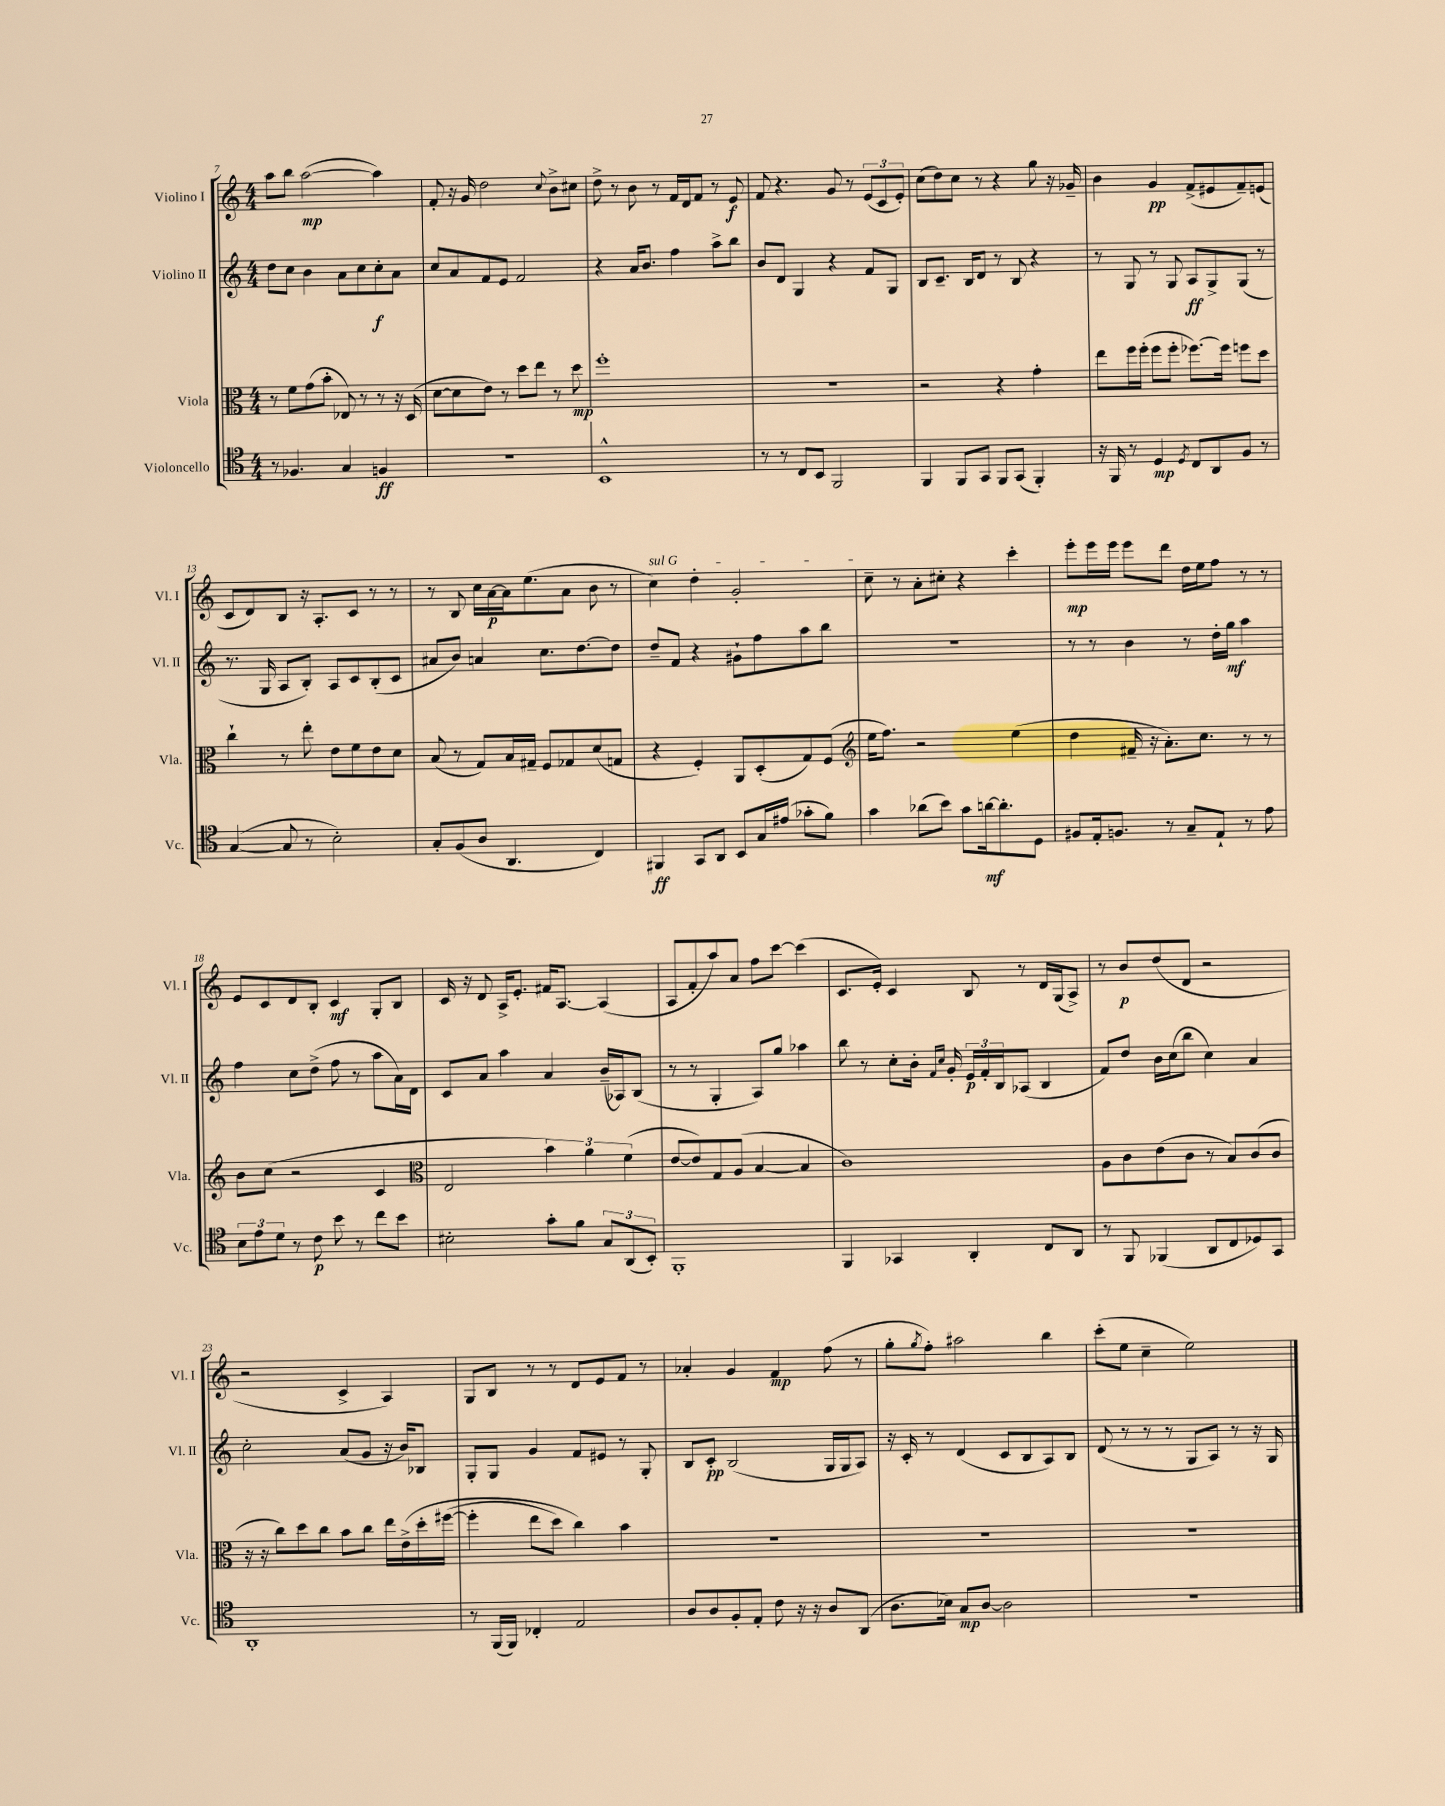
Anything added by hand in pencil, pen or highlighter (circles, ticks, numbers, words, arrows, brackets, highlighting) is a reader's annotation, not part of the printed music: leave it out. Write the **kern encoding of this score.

**kern	**dynam	**kern	**dynam	**kern	**dynam	**kern	**dynam
*part4	*part4	*part3	*part3	*part2	*part2	*part1	*part1
*staff4	*staff4	*staff3	*staff3	*staff2	*staff2	*staff1	*staff1
*I"Violoncello	*	*I"Viola	*	*I"Violino II	*	*I"Violino I	*
*I'Vc.	*	*I'Vla.	*	*I'Vl. II	*	*I'Vl. I	*
*clefC4	*	*clefC3	*	*clefG2	*	*clefG2	*
*k[]	*	*k[]	*	*k[]	*	*k[]	*
*M4/4	*	*M4/4	*	*M4/4	*	*M4/4	*
=7	=7	=7	=7	=7	=7	=7	=7
8r	.	8r	.	8dd\L	.	8aa\L	.
4.F-X/	.	8f\L	.	8cc\J	.	8bb\J	.
.	.	(8g\	.	4b\	.	([2aa\	mp
.	.	8b'\J	.	.	.	.	.
4G/	.	8E-X/)	.	8a\L	.	.	.
.	.	8r	.	8cc\	.	.	.
4Fn/	ff	8r	.	8cc'\	f	4aa\])	.
.	.	16r	.	8a\J	.	.	.
.	.	(16D/	.	.	.	.	.
=8	=8	=8	=8	=8	=8	=8	=8
1r	.	[8d\L	.	8cc/L	.	8f'/	.
.	.	8d\]	.	8a/	.	16r	.
.	.	.	.	.	.	16g/	.
.	.	8e\J)	.	8f/	.	2dd\	.
.	.	8r	.	8e/J	.	.	.
.	.	8dd\L	.	2f/	.	.	.
.	.	8ee\J	.	.	.	.	.
.	.	.	.	.	.	8qqcc/	.
.	.	8r	.	.	.	8b^\L	.
.	.	8dd\	mp	.	.	8cc#X\J	.
=9	=9	=9	=9	=9	=9	=9	=9
1BB^^	.	1ff'	.	4r	.	8dd^\	.
.	.	.	.	.	.	8r	.
.	.	.	.	16a/KL	.	8b\	.
.	.	.	.	8.b/J	.	.	.
.	.	.	.	.	.	8r	.
.	.	.	.	4ff\	.	16f/LL	.
.	.	.	.	.	.	16d/J	.
.	.	.	.	.	.	8f/J	.
.	.	.	.	8aa^\L	.	8r	.
.	.	.	.	8bb\J	.	8e/	f
=10	=10	=10	=10	=10	=10	=10	=10
8r	.	1r	.	8b/L	.	8f/	.
8r	.	.	.	8d/J	.	4.r	.
8C/L	.	.	.	4G/	.	.	.
8BB/J	.	.	.	.	.	.	.
2FF/	.	.	.	4r	.	8g/	.
.	.	.	.	.	.	8r	.
.	.	.	.	8f/L	.	(12e/L	.
.	.	.	.	.	.	12c/	.
.	.	.	.	8G/J	.	.	.
.	.	.	.	.	.	12e'/J)	.
=11	=11	=11	=11	=11	=11	=11	=11
4FF/	.	2r	.	8B/L	.	(8cc\L	.
.	.	.	.	8.c~/J	.	8dd\)	.
8FF/L	.	.	.	.	.	8cc\J	.
.	.	.	.	16B/KL	.	.	.
8GG/J	.	.	.	8d/J	.	8r	.
8FF/L	.	4r	.	8r	.	4r	.
(8GG/J	.	.	.	8B/	.	.	.
4FF'/)	.	4g'\	.	4r	.	8gg\	.
.	.	.	.	.	.	16r	.
.	.	.	.	.	.	16g-X~/	.
=12	=12	=12	=12	=12	=12	=12	=12
16r	.	8ee\L	.	8r	.	4b\	.
16FF/	.	.	.	.	.	.	.
8r	.	16ff\L	.	8G/	.	.	.
.	.	(16ff'\JJ	.	.	.	.	.
4D/	mp	8ff\L	.	8r	.	4g/	pp
.	.	8ff'\J	.	8G/	.	.	.
8qD/	.	.	.	.	.	.	.
8C/L	.	[8.ff-X\L)	.	8A/L	ff	(8f^/L	.
8AA/	.	.	.	8G^/	.	8e#X/	.
.	.	16ff-\Jk]	.	.	.	.	.
8F/J	.	8ffn\L	.	(8G/J	.	8f~/)	.
8r	.	8dd\J	.	8r	.	(8en/J	.
!!LO:LB:g=z
=13	=13	=13	=13	=13	=13	=13	=13
([4G/	.	4cc`\	.	8.r	.	8c/L	.
.	.	.	.	.	.	8d/)	.
.	.	.	.	16G/	.	.	.
8G/]	.	8r	.	8A/L	.	8B/J	.
8r	.	8ee'\	.	8B'/J)	.	16r	.
.	.	.	.	.	.	8.A'/L	.
2B'\)	.	8e\L	.	8A/L	.	.	.
.	.	8f\	.	8c/	.	8c/J	.
.	.	8e\	.	(8B'/	.	8r	.
.	.	8d\J	.	8c/J	.	8r	.
=14	=14	=14	=14	=14	=14	=14	=14
8G'/L	.	(8B/	.	8a#X/L	.	8r	.
(8F/	.	8r	.	8b/J)	.	8B/	.
8A/J	.	8G/L)	.	4an/	.	16cc\LL	.
.	.	.	.	.	.	[16a\	p
4.AA/	.	16B/L	.	.	.	16a\J]	.
.	.	16G#X~/JJ	.	.	.	(8.ee\	.
.	.	8F/L	.	8.cc\L	.	.	.
.	.	8G-X/	.	.	.	8a\J	.
.	.	.	.	[8.dd\	.	.	.
4C/)	.	(8d/	.	.	.	8b\	.
.	.	8Gn/J	.	8dd\J]	.	8r	.
=15	=15	=15	=15	=15	=15	=15	=15
!	!	!	!	!	!	!LO:TX:a:i:t=sul G	!
4FF#X/	ff	4r	.	8dd~/L	.	4cc\)	.
.	.	.	.	8f/J	.	.	.
8GG/L	.	4F'/)	.	4r	.	4dd'\	.
8AA/J	.	.	.	.	.	.	.
8BB/L	.	8AA/L	.	8g#X`\L	.	2g'/	.
16G/L	.	(8D'/	.	8ff\	.	.	.
(16e#X/JJ	.	.	.	.	.	.	.
8g-X'\L	.	8G/)	.	8aa\	.	.	.
8f\J)	.	(8F/J	.	8bb\J	.	.	.
=16	=16	=16	=16	=16	=16	=16	=16
*	*	*clefG2	*	*	*	*	*
4g\	.	16ee\KL	.	1r	.	8cc~\	.
.	.	8.ff\J)	.	.	.	.	.
.	.	.	.	.	.	8r	.
(8a-X\L	.	2r	.	.	.	8a'\L	.
8b\J)	.	.	.	.	.	8cc#X'\J	.
8g\L	.	.	.	.	.	4r	.
[16an\k	mf	.	.	.	.	.	.
8.a'\]	.	.	.	.	.	.	.
.	.	(4ee\	.	.	.	4ccc'\	.
8D\J	.	.	.	.	.	.	.
=17	=17	=17	=17	=17	=17	=17	=17
8F#X/L	.	4dd\	.	8r	.	8eee'\L	mp
16E'/k	.	.	.	8r	.	16eee\L	.
8.Fn/J	.	.	.	.	.	16eee\JJ	.
.	.	16f#X~/	.	4b\	.	8eee\L	.
.	.	16r	.	.	.	.	.
8r	.	8.a'\L)	.	.	.	8ddd\J	.
8G~/L	.	.	.	8r	.	16dd\LL	.
.	.	8.cc\J	.	.	.	16ee\J	.
8E`/J	.	.	.	16dd'\LL	.	8ff\J	.
.	.	.	.	16gg\JJ	mf	.	.
8r	.	8r	.	4aa\	.	8r	.
8e\	.	8r	.	.	.	8r	.
!!LO:LB:g=z
=18	=18	=18	=18	=18	=18	=18	=18
12B\L	.	8b\L	.	4ff\	.	8e/L	.
12e\	.	.	.	.	.	.	.
.	.	(8cc\J	.	.	.	8c/	.
12d\J	.	.	.	.	.	.	.
8r	.	2r	.	8cc\L	.	8d/	.
8c\	p	.	.	(8dd^\J	.	8B'/J	.
8b\	.	.	.	8ff\	.	4c/	mf
8r	.	.	.	8r	.	.	.
8cc\L	.	4c/	.	8aa\L	.	8G'/L	.
8b\J	.	.	.	16a\L)	.	8B/J	.
.	.	.	.	16d\JJ	.	.	.
=19	=19	=19	=19	=19	=19	=19	=19
*	*	*clefC3	*	*	*	*	*
2B#X'\	.	2E/	.	8c/L	.	16c/	.
.	.	.	.	.	.	16r	.
.	.	.	.	8a/J	.	8d/	.
.	.	.	.	4aa\	.	16A^/KL	.
.	.	.	.	.	.	8.e'/J	.
8g'\L	.	6b\)	.	4a/	.	16f#X/KL	.
.	.	.	.	.	.	[8.A/J	.
8f\J	.	.	.	.	.	.	.
.	.	6a\	.	.	.	.	.
12G/L	.	.	.	(16b~/LL	.	(4A/]	.
.	.	.	.	16A-X/J)	.	.	.
(12AA/	.	(6f\	.	.	.	.	.
.	.	.	.	(8B/J	.	.	.
12BB'/J)	.	.	.	.	.	.	.
=20	=20	=20	=20	=20	=20	=20	=20
1FF'	.	[8e/L	.	8r	.	8A/L	.
.	.	8e/])	.	8r	.	8f'/	.
.	.	8G/	.	4G'/	.	8aa/)	.
.	.	(8A/J	.	.	.	8a/J	.
.	.	[4B/	.	8A/L)	.	8ff\L	.
.	.	.	.	8gg/J	.	[8ccc\J	.
.	.	4B/]	.	4aa-X\	.	(4ccc\]	.
=21	=21	=21	=21	=21	=21	=21	=21
4FF/	.	1c)	.	8bb\	.	8.c/L	.
.	.	.	.	8r	.	.	.
.	.	.	.	.	.	16e'/Jk)	.
4GG-X/	.	.	.	8cc'\L	.	4c/	.
.	.	.	.	16b'\Jk	.	.	.
.	.	.	.	16qqf/LL	.	.	.
.	.	.	.	16qqcc/JJ	.	.	.
.	.	.	.	16g'/	.	.	.
4AA'/	.	.	.	24e/LL	p	8B/	.
.	.	.	.	24f'/	.	.	.
.	.	.	.	24B/J	.	.	.
.	.	.	.	(8A-X/J	.	8r	.
8C/L	.	.	.	4B/	.	16d/LL	.
.	.	.	.	.	.	(16G/J	.
8AA/J	.	.	.	.	.	8A^/J)	.
=22	=22	=22	=22	=22	=22	=22	=22
8r	.	8A\L	.	8f/L)	.	8r	.
8FF/	.	8c\	.	8dd/J	.	8b/L	p
(4FF-X/	.	(8e\	.	16b\LL	.	(8dd/	.
.	.	.	.	(16cc\J	.	.	.
.	.	8c\J	.	8bb\J	.	8d/J	.
8AA/L	.	8r	.	4cc\)	.	2r	.
8C/	.	8B/L)	.	.	.	.	.
8D-X/)	.	(8c/	.	4a/	.	.	.
8GG/J	.	8c/J	.	.	.	.	.
!!LO:LB:g=z
=23	=23	=23	=23	=23	=23	=23	=23
1AA'	.	16r	.	2cc'\	.	2r	.
.	.	16r	.	.	.	.	.
.	.	8cc\L)	.	.	.	.	.
.	.	8dd\	.	.	.	.	.
.	.	8cc\J	.	.	.	.	.
.	.	8b\L	.	(8a/L	.	4c^/	.
.	.	8cc\J	.	8g/J	.	.	.
.	.	16ee\LL	.	16r	.	4A/)	.
.	.	(16e^\	.	16b/KL)	.	.	.
.	.	16dd'\	.	8B-X/J	.	.	.
.	.	([16ff#X\JJ	.	.	.	.	.
=24	=24	=24	=24	=24	=24	=24	=24
8r	.	4ff#'\]	.	8G'/L	.	8G/L	.
(16FF/LL	.	.	.	8G/J	.	8B/J	.
16FF/JJ)	.	.	.	.	.	.	.
4C-X'/	.	8ee\L	.	4g/	.	8r	.
.	.	8dd\J)	.	.	.	8r	.
2E/	.	4cc\)	.	8f/L	.	8d/L	.
.	.	.	.	8e#X/J	.	8e/	.
.	.	4b\	.	8r	.	8f/J	.
.	.	.	.	8G'/	.	8r	.
=25	=25	=25	=25	=25	=25	=25	=25
8A/L	.	1r	.	8B/L	.	4a-X'/	.
8A/	.	.	.	8c'/J	pp	.	.
8F'/	.	.	.	(2B/	.	4g/	.
8E'/J	.	.	.	.	.	.	.
8c\	.	.	.	.	.	4f/	mp
16r	.	.	.	.	.	.	.
16r	.	.	.	.	.	.	.
8A/L	.	.	.	16G/LL	.	(8ff\	.
.	.	.	.	16G/J	.	.	.
(8AA/J	.	.	.	8A/J)	.	8r	.
=26	=26	=26	=26	=26	=26	=26	=26
8.A\L	.	1r	.	16r	.	8gg'\L	.
.	.	.	.	16c'/	.	.	.
.	.	.	.	.	.	8qgg/	.
.	.	.	.	8r	.	8ff'\J)	.
16B-X\Jk)	.	.	.	.	.	.	.
8G/L	mp	.	.	(4d/	.	2aa#X\	.
[8A/J	.	.	.	.	.	.	.
2A\]	.	.	.	8c/L	.	.	.
.	.	.	.	8B/	.	.	.
.	.	.	.	8A/)	.	4bb\	.
.	.	.	.	8B/J	.	.	.
=27	=27	=27	=27	=27	=27	=27	=27
1r	.	1r	.	(8d/	.	(8ccc'\L	.
.	.	.	.	8r	.	8ee\J	.
.	.	.	.	8r	.	4cc~\	.
.	.	.	.	8r	.	.	.
.	.	.	.	8G/L	.	2ee\)	.
.	.	.	.	8A/J)	.	.	.
.	.	.	.	8r	.	.	.
.	.	.	.	16r	.	.	.
.	.	.	.	16G/	.	.	.
==	==	==	==	==	==	==	==
*-	*-	*-	*-	*-	*-	*-	*-
